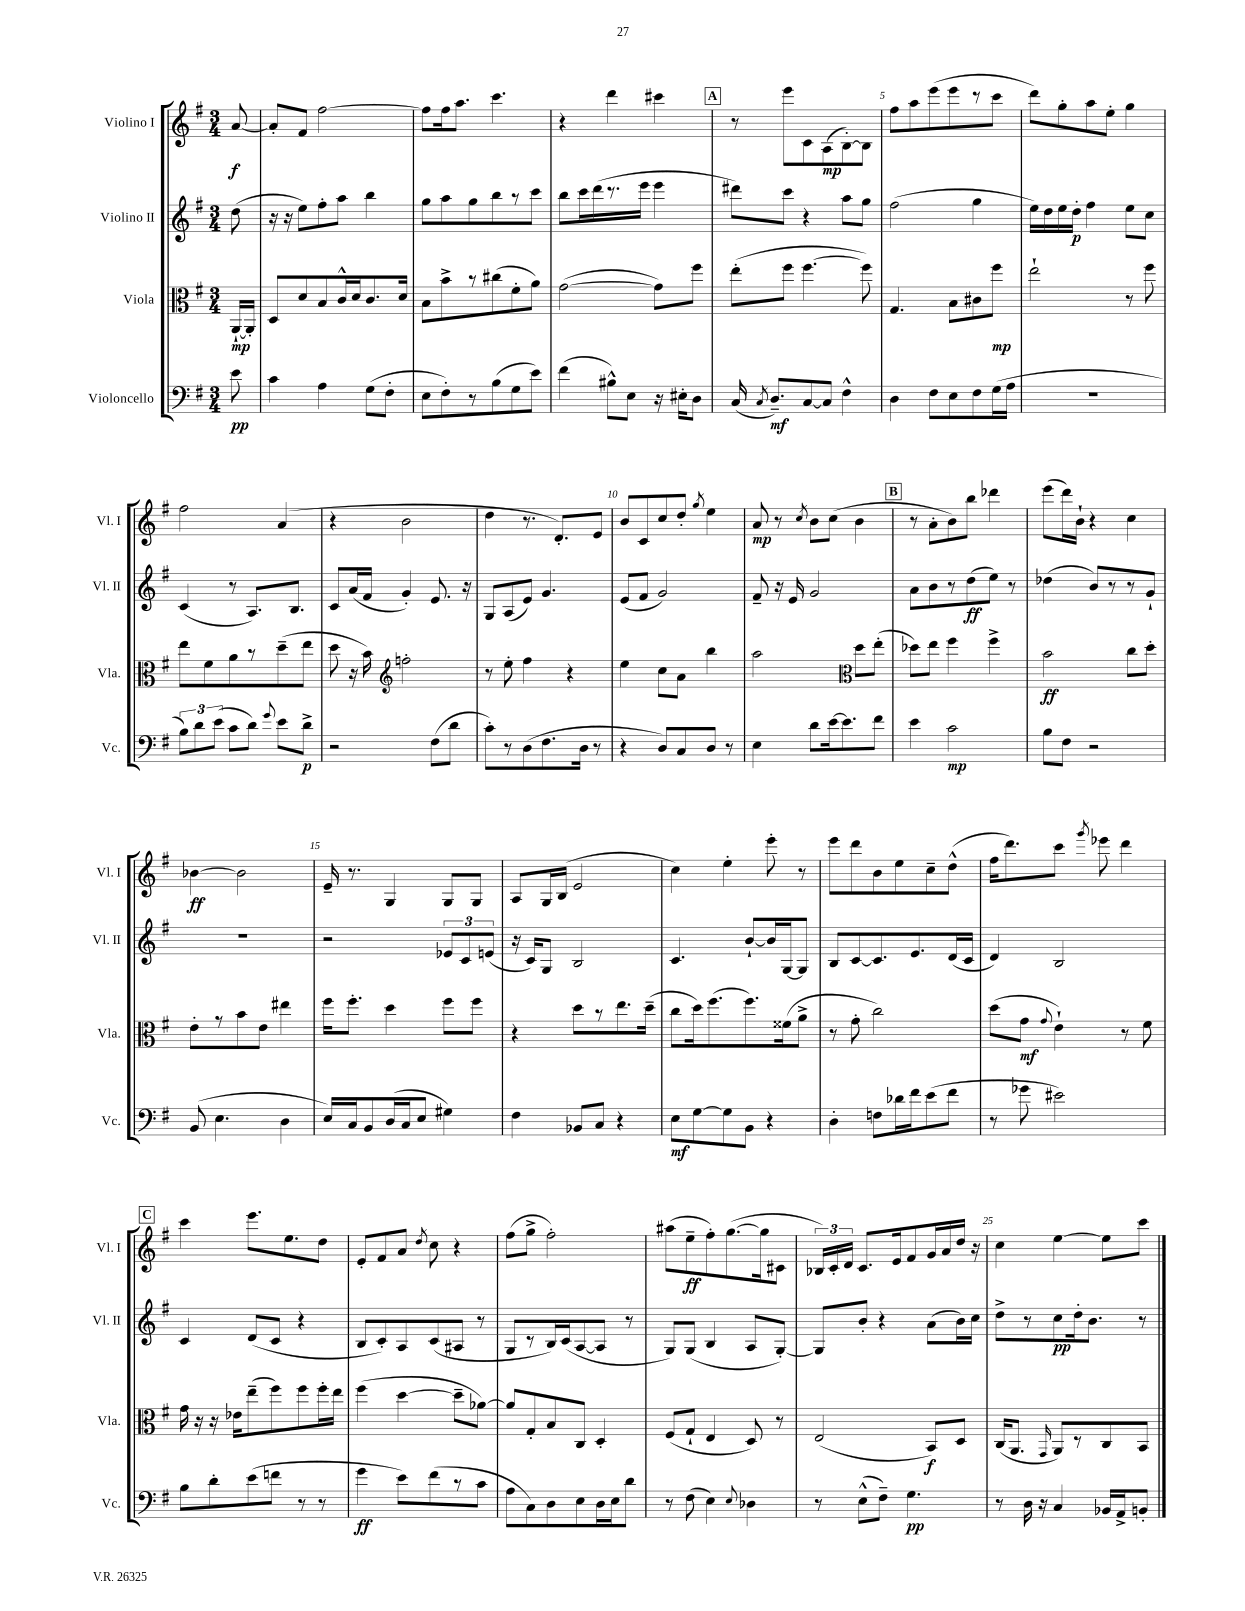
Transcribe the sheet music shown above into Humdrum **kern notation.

**kern	**dynam	**kern	**dynam	**kern	**dynam	**kern	**dynam
*part4	*part4	*part3	*part3	*part2	*part2	*part1	*part1
*staff4	*staff4	*staff3	*staff3	*staff2	*staff2	*staff1	*staff1
*I"Violoncello	*	*I"Viola	*	*I"Violino II	*	*I"Violino I	*
*I'Vc.	*	*I'Vla.	*	*I'Vl. II	*	*I'Vl. I	*
*clefF4	*	*clefC3	*	*clefG2	*	*clefG2	*
*k[f#]	*	*k[f#]	*	*k[f#]	*	*k[f#]	*
*M3/4	*	*M3/4	*	*M3/4	*	*M3/4	*
=	=	=	=	=	=	=	=
8e\	pp	[16AA`/LL	mp	(8dd\	.	[8a/	f
.	.	16AA'/JJ]	.	.	.	.	.
=1	=1	=1	=1	=1	=1	=1	=1
4c\	.	8D/L	.	16r	.	8a'/L]	.
.	.	.	.	16r	.	.	.
.	.	8d/	.	8ee\L)	.	8f#/J	.
4A\	.	8B/	.	8ff#'\	.	[2ff#\	.
.	.	16c^^/L	.	8aa\J	.	.	.
.	.	16d/J	.	.	.	.	.
(8G\L	.	8.c/	.	4bb\	.	.	.
8F#'\J	.	.	.	.	.	.	.
.	.	16d/Jk	.	.	.	.	.
=2	=2	=2	=2	=2	=2	=2	=2
8E\L	.	8B\L	.	8gg\L	.	8ff#\L]	.
8F#'\)	.	8b^\	.	8aa\	.	16ff#\k	.
.	.	.	.	.	.	8.aa\J	.
8r	.	8r	.	8gg\	.	.	.
(8B\	.	(8cc#X\	.	8bb\	.	4.ccc\	.
8G\	.	8f#'\	.	8r	.	.	.
8e\J)	.	8a\J)	.	8ccc\J	.	.	.
=3	=3	=3	=3	=3	=3	=3	=3
(4f#\	.	([2g\	.	8bb\L	.	4r	.
.	.	.	.	16ccc\L	.	.	.
.	.	.	.	(16ddd\	.	.	.
8B#X^^\L)	.	.	.	8.r	.	4ddd\	.
8E\J	.	.	.	.	.	.	.
.	.	.	.	16eee\JJ	.	.	.
16r	.	8g\L])	.	4eee\	.	4ccc#X\	.
16E#X'\KL	.	.	.	.	.	.	.
8D\J	.	8ff#\J	.	.	.	.	.
!!LO:REH:place=s1:t=A
=4	=4	=4	=4	=4	=4	=4	=4
(16C/	.	(8ee'\L	.	8ddd#X\L)	.	8r	.
8qC/	.	.	.	.	.	.	.
8.D~/L)	mf	.	.	.	.	.	.
.	.	8ff#\J	.	8ccc\J	.	8eee\L	.
[8C/	.	[4.ff#\	.	4r	.	8c\	.
8C/J]	.	.	.	.	.	(8A\	mp
4F#^^\	.	.	.	8aa\L	.	[8B'\)	.
.	.	8ff#\])	.	8gg\J	.	8B\J]	.
=5	=5	=5	=5	=5	=5	=5	=5
4D\	.	4.G/	.	(2ff#\	.	8ff#\L	.
.	.	.	.	.	.	8aa\	.
8F#\L	.	.	.	.	.	(8eee\	.
8E\	.	8B\L	.	.	.	8eee\	.
8F#\	.	8c#X\	.	4gg\	.	8r	.
(16G\L	.	8ff#\J	mp	.	.	8ccc\J	.
16A\JJ	.	.	.	.	.	.	.
=6	=6	=6	=6	=6	=6	=6	=6
2.r	.	2ee`\	.	16ee\LL)	.	8ddd\L)	.
.	.	.	.	16dd\	.	.	.
.	.	.	.	16ee\	.	8gg'\	.
.	.	.	.	16dd'\JJ	p	.	.
.	.	.	.	4ff#\	.	8aa\	.
.	.	.	.	.	.	8ee'\J	.
.	.	8r	.	8ee\L	.	4gg\	.
.	.	8ff#\	.	8cc\J	.	.	.
!!LO:LB:g=z
=7	=7	=7	=7	=7	=7	=7	=7
12B\L)	.	8ee\L	.	(4c/	.	2ff#\	.
12d\	.	.	.	.	.	.	.
.	.	8f#\	.	.	.	.	.
(12e\J	.	.	.	.	.	.	.
8c\L	.	8a\	.	8r	.	.	.
8d\J)	.	8r	.	8.A/L)	.	.	.
8qqg/	.	.	.	.	.	.	.
8e\L	.	(8dd~\	.	.	.	(4a/	.
.	.	.	.	8.B/J	.	.	.
8d^\J	p	8ee\J	.	.	.	.	.
=8	=8	=8	=8	=8	=8	=8	=8
2r	.	8dd\	.	8c/L	.	4r	.
.	.	16r	.	(16a/L	.	.	.
.	.	16b\)	.	16f#/JJ	.	.	.
*	*	*clefG2	*	*	*	*	*
.	.	2ffn'\	.	4g'/)	.	2b\	.
(8F#\L	.	.	.	8.e/	.	.	.
8d\J	.	.	.	.	.	.	.
.	.	.	.	16r	.	.	.
=9	=9	=9	=9	=9	=9	=9	=9
8c'\L)	.	8r	.	8G/L	.	4dd\	.
8r	.	8ee'\	.	(8A/	.	.	.
(8D\	.	4ff#\	.	8e/J)	.	8.r	.
8.F#\	.	.	.	4.g/	.	.	.
.	.	.	.	.	.	8.d'/L)	.
.	.	4r	.	.	.	.	.
16D\Jk	.	.	.	.	.	.	.
8r	.	.	.	.	.	8e/J	.
=10	=10	=10	=10	=10	=10	=10	=10
4r	.	4ee\	.	(8e/L	.	8b/L	.
.	.	.	.	8f#/J	.	8c/	.
8D/L)	.	8cc\L	.	2g/)	.	8cc/	.
8C/	.	8a\J	.	.	.	8dd'/J	.
.	.	.	.	.	.	8qgg/	.
8D/J	.	4bb\	.	.	.	4ee\	.
8r	.	.	.	.	.	.	.
=11	=11	=11	=11	=11	=11	=11	=11
4E\	.	2aa\	.	8f#~/	.	8a/	mp
.	.	.	.	16r	.	8r	.
.	.	.	.	16e/	.	.	.
.	.	.	.	.	.	8qcc/	.
8d\L	.	.	.	2g/	.	8b\L	.
[16e\k	.	.	.	.	.	(8cc\J	.
8.e\]	.	.	.	.	.	.	.
*	*	*clefC3	*	*	*	*	*
.	.	8dd\L	.	.	.	4b\	.
8f#\J	.	(8ee'\J	.	.	.	.	.
!!LO:REH:place=s1:t=B
=12	=12	=12	=12	=12	=12	=12	=12
4e\	.	8dd-X\L)	.	8a\L	.	8r	.
.	.	8ee\J	.	8b\	.	8a'\L	.
2c\	mp	4ff#\	.	8r	.	8b\)	.
.	.	.	.	(8dd\	ff	8bb\J	.
.	.	4ff#^\	.	8ee\J)	.	4ddd-X\	.
.	.	.	.	8r	.	.	.
=13	=13	=13	=13	=13	=13	=13	=13
8B\L	.	2b\	ff	(4dd-X\	.	(8eee\L	.
8F#\J	.	.	.	.	.	16ddd\L)	.
.	.	.	.	.	.	16b`\JJ	.
2r	.	.	.	8b/L)	.	4r	.
.	.	.	.	8r	.	.	.
.	.	8cc\L	.	8r	.	4cc\	.
.	.	8dd'\J	.	8g`/J	.	.	.
!!LO:LB:g=z
=14	=14	=14	=14	=14	=14	=14	=14
(8BB/	.	8e'\L	.	2.r	.	[4b-X\	ff
4.E\	.	8r	.	.	.	.	.
.	.	8b\	.	.	.	2b-\]	.
.	.	8e\J	.	.	.	.	.
4D\	.	4ee#X\	.	.	.	.	.
=15	=15	=15	=15	=15	=15	=15	=15
16E/LL)	.	16ff#\KL	.	2r	.	16e~/	.
16C/J	.	8.ff#'\J	.	.	.	8.r	.
8BB/	.	.	.	.	.	.	.
(16D/L	.	4dd\	.	.	.	4G/	.
16C/J	.	.	.	.	.	.	.
8E/J	.	.	.	.	.	.	.
4G#X\)	.	8ff#\L	.	12e-X/L	.	8G/L	.
.	.	.	.	12c/	.	.	.
.	.	8ff#\J	.	.	.	8G/J	.
.	.	.	.	(12en/J	.	.	.
=16	=16	=16	=16	=16	=16	=16	=16
4F#\	.	4r	.	16r	.	8A/L	.
.	.	.	.	16c/KL)	.	.	.
.	.	.	.	8G/J	.	16G/L	.
.	.	.	.	.	.	(16B/JJ	.
8BB-X/L	.	8dd\L	.	2B/	.	2e/	.
8C/J	.	8r	.	.	.	.	.
4r	.	8.ee\	.	.	.	.	.
.	.	(16dd~\Jk	.	.	.	.	.
=17	=17	=17	=17	=17	=17	=17	=17
8E\L	mf	8cc\L	.	4.c/	.	4cc\)	.
[8G\	.	16dd\k)	.	.	.	.	.
.	.	(8.ff#\	.	.	.	.	.
8G\]	.	.	.	.	.	4ee'\	.
8BB\J	.	8.ff#\)	.	[8b`/L	.	.	.
4r	.	.	.	16b/L]	.	8eee'\	.
.	.	(16f##X\k	.	[16G/J	.	.	.
.	.	8a^\J	.	8G/J]	.	8r	.
=18	=18	=18	=18	=18	=18	=18	=18
4D'\	.	8r	.	8B/L	.	8eee\L	.
.	.	8g'\	.	[8c/	.	8ddd\	.
8Fn\L	.	2cc\)	.	8.c/]	.	8b\	.
16d-X\L	.	.	.	.	.	8ee\	.
16f#\J	.	.	.	8.e/	.	.	.
(8e\	.	.	.	.	.	8cc~\	.
8f#\J	.	.	.	(16d/L	.	(8dd^^\J	.
.	.	.	.	16c/JJ	.	.	.
=19	=19	=19	=19	=19	=19	=19	=19
8r	.	(8dd\L	.	4d/)	.	16ff#\KL	.
.	.	.	.	.	.	8.ddd\)	.
8g-X\	.	8g\J	mf	.	.	.	.
.	.	8qqg/	.	.	.	.	.
2e#X\)	.	4e`\)	.	2B/	.	8ccc\J	.
.	.	.	.	.	.	8qggg/	.
.	.	.	.	.	.	8eee-X\	.
.	.	8r	.	.	.	4ddd\	.
.	.	8f#\	.	.	.	.	.
!!LO:LB:g=z
!!LO:REH:place=s1:t=C
=20	=20	=20	=20	=20	=20	=20	=20
8B\L	.	16g\	.	4c/	.	4ccc\	.
.	.	16r	.	.	.	.	.
8d'\	.	16r	.	.	.	.	.
.	.	16e-X\KL	.	.	.	.	.
(8e\	.	(8ee~\	.	(8d/L	.	8.eee\L	.
8fn\J	.	8ff#\)	.	8c/J	.	.	.
.	.	.	.	.	.	8.ee\	.
8r	.	8ff#\	.	4r	.	.	.
8r	.	16ff#'\L	.	.	.	8dd\J	.
.	.	16ee\JJ	.	.	.	.	.
=21	=21	=21	=21	=21	=21	=21	=21
4g\	ff	(4ff#\	.	8B/L	.	8e'/L	.
.	.	.	.	8c'/)	.	8f#/	.
8e\L)	.	[4dd\	.	8A/	.	8a/J	.
.	.	.	.	.	.	8qdd/	.
(8f#\	.	.	.	(8c/	.	8cc\	.
8r	.	8dd~\L]	.	8A#X/J	.	4r	.
8c\J	.	[8a-X\J)	.	8r	.	.	.
=22	=22	=22	=22	=22	=22	=22	=22
8A\L	.	8a-/L]	.	8G/L	.	(8ff#\L	.
8C\)	.	8G'/	.	8r	.	8gg^\J	.
8D\	.	8B/	.	16B/L)	.	2ff#'\)	.
.	.	.	.	(16c/J	.	.	.
8E\	.	8C/J	.	[8A/	.	.	.
16D\L	.	4D'/	.	8A/J]	.	.	.
16E\J	.	.	.	.	.	.	.
8d\J	.	.	.	8r	.	.	.
=23	=23	=23	=23	=23	=23	=23	=23
8r	.	(8F#/L	.	8G/L)	.	(8aa#X\L	.
(8F#\	.	8G`/J	.	(8G/J	.	8ee~\	ff
4E\)	.	4E/	.	4B/	.	8ff#'\)	.
.	.	.	.	.	.	([8.gg\	.
8qqE/	.	.	.	.	.	.	.
4D-X\	.	8D/)	.	8A/L	.	.	.
.	.	.	.	.	.	16gg\k]	.
.	.	8r	.	[8G'/J)	.	8c#X\J	.
=24	=24	=24	=24	=24	=24	=24	=24
8r	.	(2E/	.	8G/L]	.	24B-X/LL)	.
.	.	.	.	.	.	24c'/	.
.	.	.	.	.	.	24d/JJ	.
(8E^^\L	.	.	.	8b'/J	.	8.c/L	.
8F#~\J)	.	.	.	4r	.	.	.
.	.	.	.	.	.	16e/k	.
4.G\	pp	.	.	.	.	8f#/	.
.	.	8BB/L)	f	(8a\L	.	16g/L	.
.	.	.	.	.	.	16a/	.
.	.	8D/J	.	16b\L)	.	16dd/JJ	.
.	.	.	.	16cc\JJ	.	16r	.
=25	=25	=25	=25	=25	=25	=25	=25
8r	.	(16C/KL	.	8dd^\L	.	4cc\	.
.	.	8.AA/J	.	.	.	.	.
16D\	.	.	.	8r	.	.	.
16r	.	.	.	.	.	.	.
.	.	16qqGG/	.	.	.	.	.
4C/	.	8AA/L)	.	8cc\	pp	[4ee\	.
.	.	8r	.	16dd'\k	.	.	.
.	.	.	.	8.b\J	.	.	.
16BB-X/LL	.	8C/	.	.	.	8ee\L]	.
16AA^/J	.	.	.	.	.	.	.
8BBn'/J	.	8BB/J	.	8r	.	8ccc\J	.
==	==	==	==	==	==	==	==
*-	*-	*-	*-	*-	*-	*-	*-
